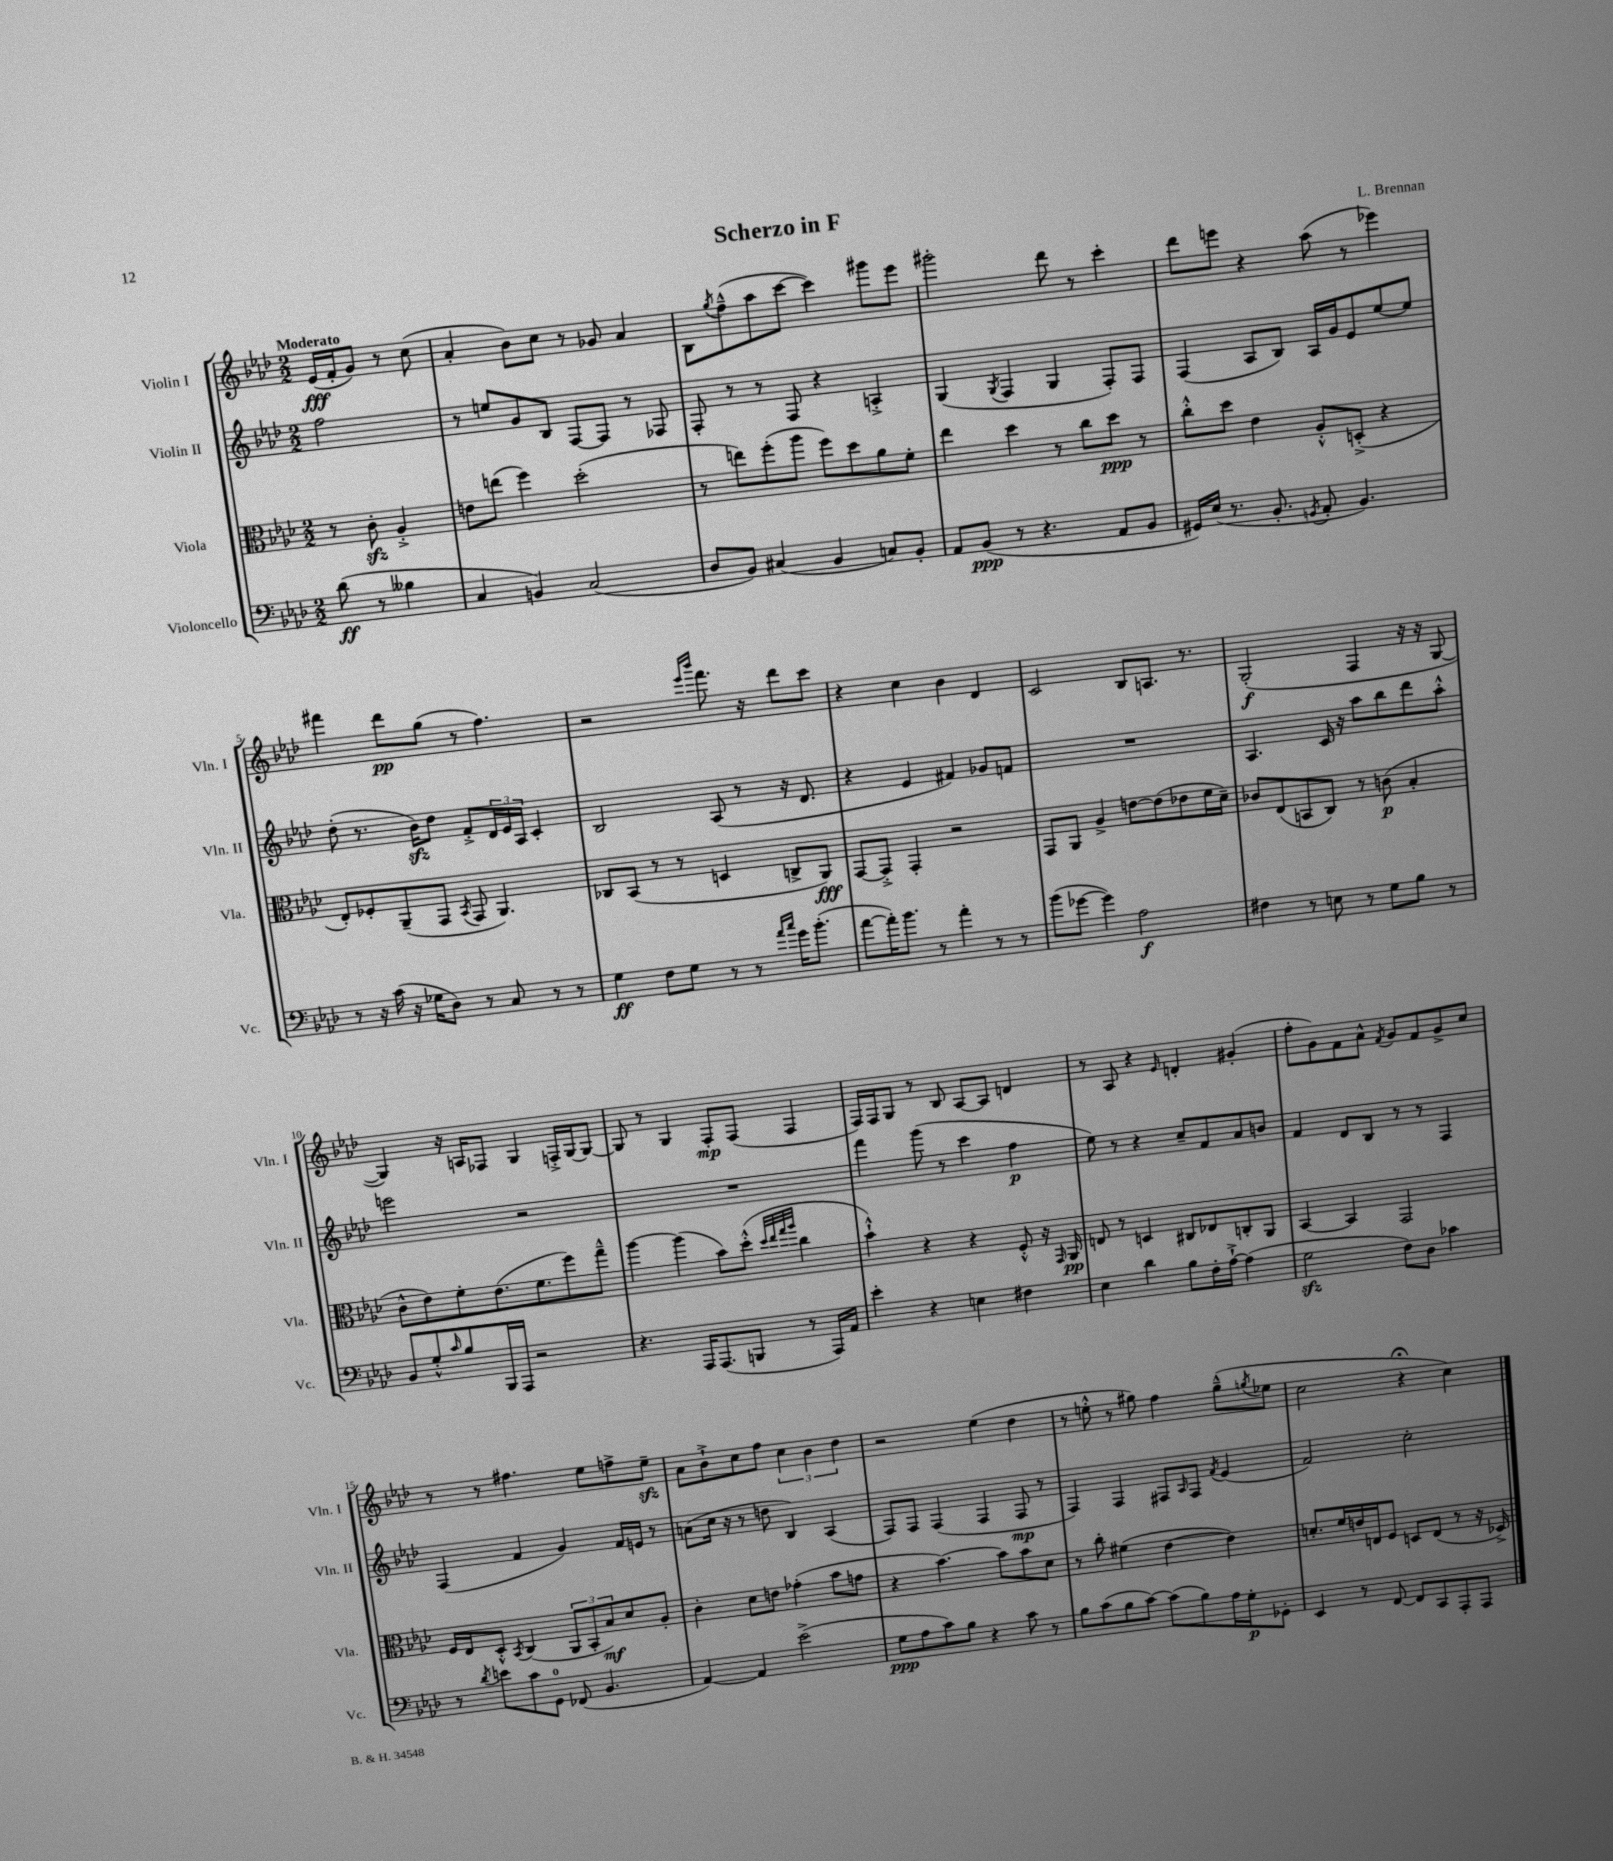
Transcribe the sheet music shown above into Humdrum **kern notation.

**kern	**kern	**kern	**kern
*staff4	*staff3	*staff2	*staff1
*clefF4	*clefC3	*clefG2	*clefG2
*k[b-e-a-d-]	*k[b-e-a-d-]	*k[b-e-a-d-]	*k[b-e-a-d-]
*M2/2	*M2/2	*M2/2	*M2/2
(8d-\	8r	2ff\	(16e-/LL
.	.	.	16f'/J
8r	8c'\	.	8g/J)
4B--\	4A-'^/	.	8r
.	.	.	(8cc\
=	=	=	=
4C/	8e\L	8r	4a-'/
.	(8ee\J	8ee/L	.
4BB/)	4ff\)	8g/	8b-\L)
.	.	8B-/J	8cc\J
(2C/	(2dd-'\	[8F/L	8r
.	.	8F/]J	8g-/
.	.	8r	4a-/
.	.	8F-/	.
=	=	=	=
8D-/L	8r	8F'/	8B-\L
.	.	.	8qgg/
8BB-/J)	8ee\L)	8r	(8ff~^^\
(4C#/	(8ff'\	8r	8aa-\
.	8aa-\J	8F/	[8ccc\J
4BB-/	8ff\L)	4r	4ccc\])
.	8dd-\	.	.
8C/L)	8a-\	4A'^/	8ggg#\L
8BB-'/J	8f'\J	.	8eee-\J
=	=	=	=
8AA-/L	4ee-\	(4G/	2ggg#'\
(8BB-/J	.	.	.
.	.	8qG/	.
8r	4dd-\	4F/	.
4.r	.	.	.
.	8r	4G/	8ddd-\
.	8cc\L	.	8r
8AA-/L	8dd-\J	8F'/L)	4ccc'\
8BB-/J	8r	8F/J	.
=	=	=	=
16GG#/LL)	8cc'^^\L	(4F/	8ddd-\L
(16E-/JJ	.	.	.
8.r	8dd-\J	.	8eee\J
.	4e-\	8A-/L	4r
8.BB-'/	.	.	.
.	.	8B-/J)	.
8qGG/	.	.	.
8AA-'/	8A-'^^/L	16A-/LL	(8aa-\
.	.	16g/J	.
4.BB-/)	(8D'^/J	8e-/	8r
.	4r	[8ee-/	4eee-\)
.	.	8ee-/]J	.
=	=	=	=
8r	8E-'/L)	(8dd-'\	4fff#\
16r	8F-'/	8.r	.
(16c\	.	.	.
16r	(8AA-~/	.	8ddd-\L
16G-\LK	.	16b-\LK)	.
8D-\J)	8GG/J	8dd-\J	(8gg\J
.	8qBB-/	.	.
8r	8GG/	8f'^/L	8r
8C/	4.AA-/)	24d-/L	4.ff\)
.	.	24e-/	.
.	.	24A-/JJ	.
8r	.	4c'/	.
8r	.	.	.
=	=	=	=
4G\	8C-/L	2B-/	2r
.	(8BB-/J	.	.
8F\L	8r	.	.
8G\J	8r	.	.
.	.	.	16qqeee-/LL
.	.	.	16qqbbb-/JJ
8r	4D/	(8A-/	8.fff\
8r	.	8r	.
.	.	.	16r
16qqa-/LL	.	.	.
16qqcc/JJ	.	.	.
16g\LK	8C^/L	16r	8ddd-\L
(8.b-'\J	.	8.d-/	.
.	8AA-/J)	.	8ccc\J
=	=	=	=
[8a-\L	[8GG/L	4r	4r
16a-'\]K)	8GG'^/]J	.	.
8.b-\J	.	.	.
.	4GG'/	4e-/	4cc\
8r	.	.	.
4a-'\	2r	4f#/)	4b-\
8r	.	8g-/L	4d-/
8r	.	8f/J	.
=	=	=	=
(8b-\L	8GG/L	1r	2c/
[8g-\J	8AA-/J	.	.
4g-\])	4A-^/	.	.
2A-\	[8e\L	.	8B-/L
.	(8e\]	.	8.A/J
.	8e-\	.	.
.	.	.	8.r
.	16f\L	.	.
.	16d-~\JJ)	.	.
=	=	=	=
4F#\	8c-/L	4.A-/	(2G'/
.	(8E-/	.	.
8r	8BB/	.	.
8E\	8C/J)	16c/	.
.	.	16r	.
8r	8r	8aa-\L	4F/
8G\L	(8c\	8bb-\	.
8B-\J	4B-'/	8ddd-\	16r
.	.	.	16r
8r	.	8aa-'^^\J	[8G/
=	=	=	=
8BB-/L	8c^^\L	2eee\	4G/])
8G'^^/	8e-\)	.	.
16qqc/	.	.	.
8B-/	8f'\	.	16r
.	.	.	16A/LK
16BBB-/L	(8.e-\	.	8F-/J
16AAA-/JJ	.	.	.
2r	.	2r	4G/
.	8.f\	.	.
.	8ff\)	.	16F'^/LL
.	.	.	[16G/J
.	8gg~^^\J	.	8G/_J
=	=	=	=
4.r	[4aa-\	1r	8G/]
.	.	.	8r
.	(4aa-\]	.	4G/
16AAA-/LK	.	.	.
(8.AAA-/	.	.	.
.	8b-\L)	.	8F'/L
8BBB/J	(8dd-'^^\J	.	(8F/J
.	32qqdd-/LLL	.	.
.	32qqee-/	.	.
.	32qqgg/	.	.
.	32qqaa-/JJJ	.	.
8r	4cc\	.	4F/
16AAA-/LL)	.	.	.
16AA-/JJ	.	.	.
=	=	=	=
4e-'\	4b-`^^\)	4fff\	16F/LL)
.	.	.	16F/J
.	.	.	8G/J
4r	4r	(8ggg\	8r
.	.	8r	8B-/
4E\	4r	4ccc\	[8A-/L
.	.	.	8A-/]J
4F#\	8F'^^/	4ff\	4d/
.	16r	.	.
.	16qqGG/	.	.
.	16AA-/	.	.
=	=	=	=
4E-\	8E/	8ee-\)	8r
.	8r	8r	8A-/
4d-\	4D/	4r	4r
.	.	.	16qqe-/
8B-\L	8C#/L	8cc~/L	4d'/
16F'\L	8E-/	8f/	.
[16A-`^\JJ	.	.	.
(4A-\]	8C'/	8a-/	(4g#'/
.	8AA-/J	8b/J	.
=	=	=	=
2G\	[4BB-/	4f/	8ff'\L
.	.	.	8g\)
.	4BB-/]	8d-/L	8f\
.	.	8B-/J	8a-^^\J
.	.	.	8qf/
8F\L)	2GG/	8r	8g/L
8D-\J	.	8r	8f/
4c-\	.	4F/	8g^/
.	.	.	8cc/J
=	=	=	=
8r	16F/LL	(4F/	8r
.	16E-/J	.	.
8qd-/	.	.	.
8e\L	8D-'^^/J	.	8r
.	8qBB-/	.	.
8c\	(4C/	4f/	4.ff#\
8GG\J	.	.	.
(8FF-/	12AA-/L	4g/)	.
.	12BB-'/	.	.
4.BB-/	.	.	8ee-\L
.	12B-/)	.	.
.	8d-/	16f/LL	8ff^\
.	.	16e/JJ	.
.	8A-'/J	8r	8ee-~\J
=	=	=	=
[4AA-/)	4c'\	(8a\L	8a-\L
.	.	16cc\Jk	8b-`^\
.	.	16r	.
4AA-/]	8d-\L	8r	8cc\
.	8e\J	8dd\	8ff\J
(2e-^\	(4g-'\	4B-/)	6cc\
.	.	.	6b-\
.	8b-\L	(4A-/	.
.	.	.	6dd-\
.	8g\J	.	.
=	=	=	=
8G\L	4r	8F/L)	2r
8A-\	.	8F/J	.
8c\)	[4.b-\)	(4F/	.
8B-\J	.	.	.
4r	.	4F/	(4ee-\
.	8b-\]L	.	.
8c\	8b-\	8F/	4dd-\
8r	8d-\J	8r	.
=	=	=	=
8B-\L	8r	4F/)	8r
(8c\	8cc'\	.	8ee'^^\
8B-\	(4f#\	4F/	8r
[8c\J)	.	.	8gg#\)
(8c\]L	[4e-\	8F#/L	4ff\
.	.	16qqA-/	.
8B-\)	.	8F#/J	.
.	.	8qf/	.
16A-\L	4e-\])	(4e-/	(8gg#~^^\L
16G'\J	.	.	.
.	.	.	8qgg/
8GG-'\J	.	.	8ee-\J
=	=	=	=
4EE-/	8.d'/L	2f/)	2cc\
.	16f/L	.	.
8r	16e/	.	.
.	16E/J	.	.
[8FF/	8F/J	.	.
8FF/]L	8D/L	2cc'\	4r;
8CC/	(8E/J	.	.
8AAA-'/	8r	.	4cc\)
8AAA-/J	16r	.	.
.	16D-^/)	.	.
==	==	==	==
*-	*-	*-	*-
